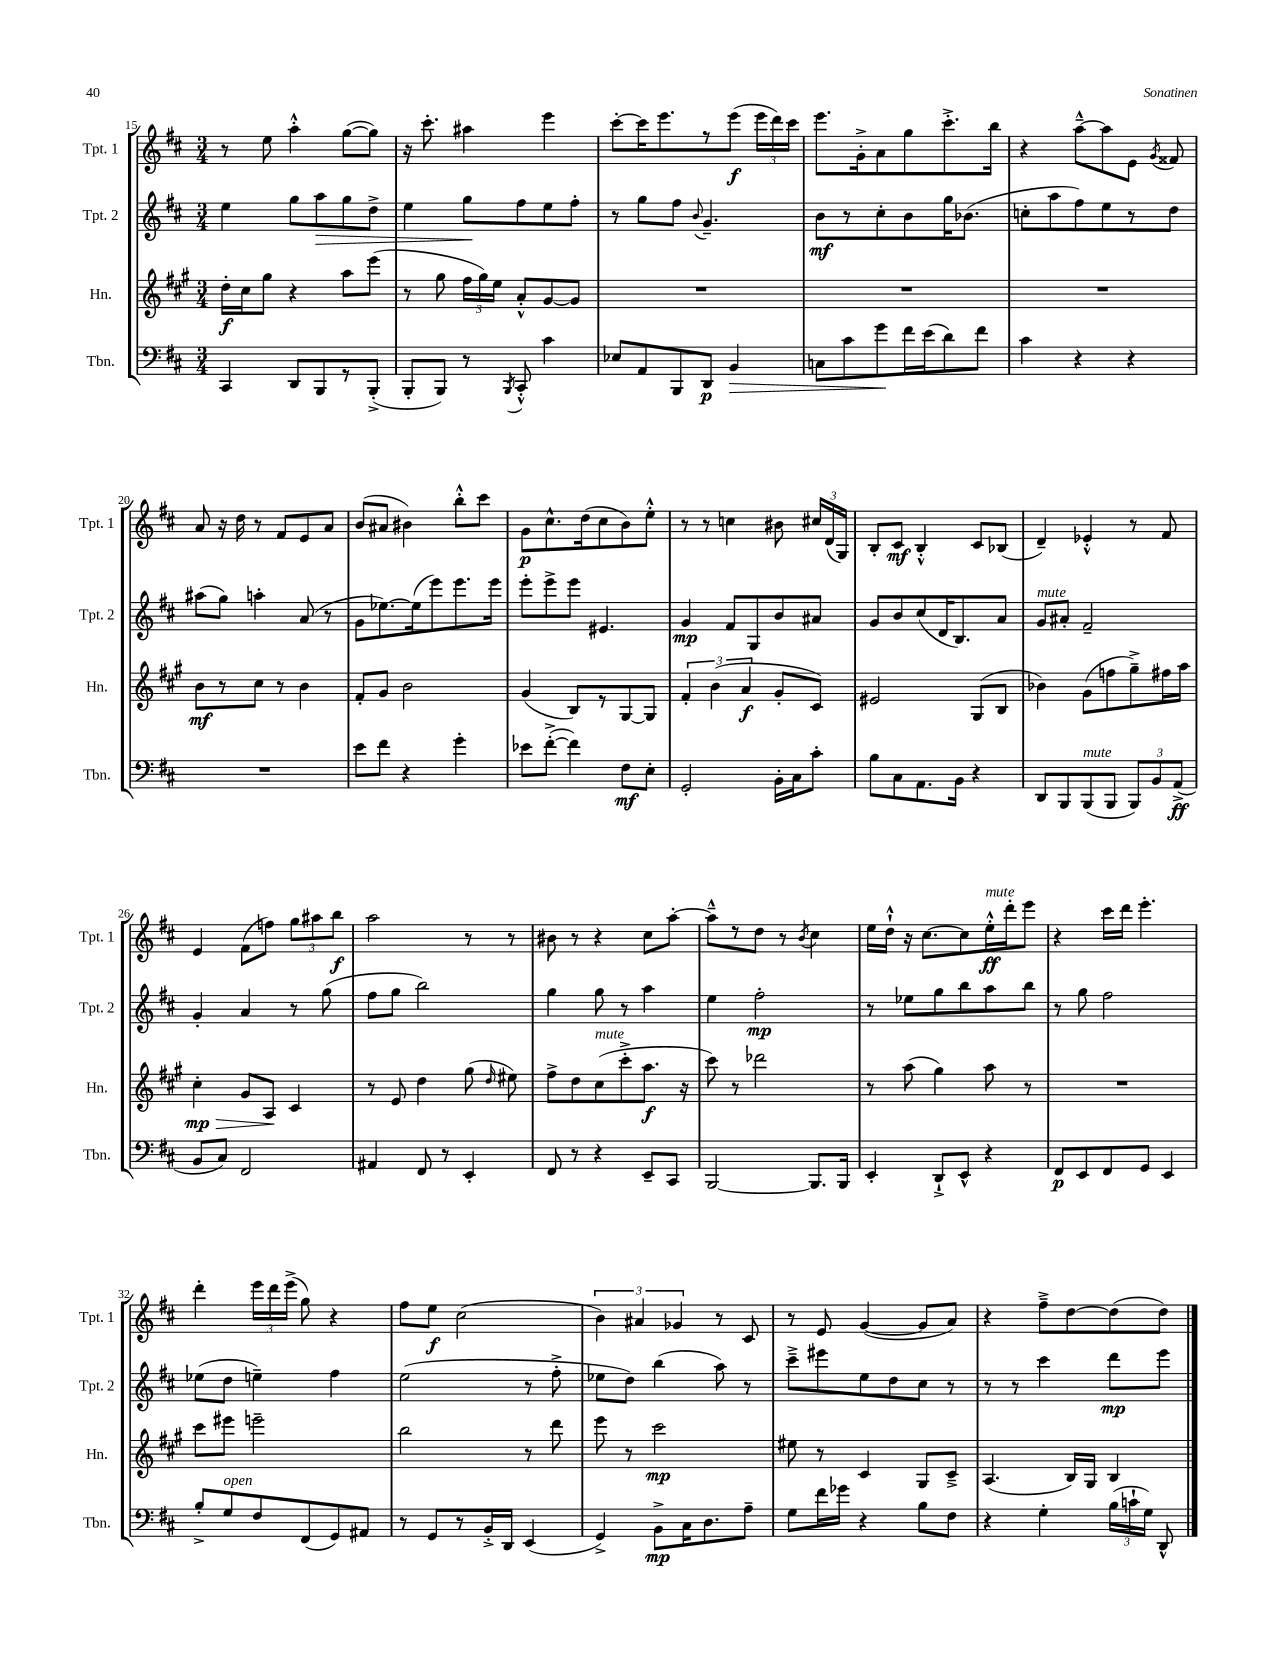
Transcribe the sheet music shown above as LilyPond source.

<<
\new StaffGroup <<
\new Staff = "s0" \with { instrumentName = "Tpt. 1" shortInstrumentName = "Tpt. 1" } {
    \clef treble \key d \major \numericTimeSignature \time 3/4
    \autoBeamOff r8 e''8 a''4-.-^ g''8[~( g''8]) |
    r16 cis'''8.-. ais''4 e'''4 |
    cis'''8[~-. cis'''16 e'''8. r8 e'''8]\f( \tuplet 3/2 { e'''16[ d'''16) cis'''16] } |
    e'''8.[ g'16-.-> a'8 g''8 cis'''8.-.-> b''16] |
    r4 a''8[~---^ a''8 e'8] \acciaccatura { g'8 } fisis'8 |
    a'8 r16 d''16 r8 fis'8[ e'8 a'8] |
    b'8[( ais'8] bis'4) b''8[-.-^ cis'''8] |
    g'8[\p cis''8.-^ d''16( cis''8 b'8) e''8]-.-^ |
    r8 r8 c''4 bis'8 \tuplet 3/2 { cis''16[ d'16( g16]) } |
    b8[-. cis'8]\mf b4-.-^ cis'8[ bes8]( |
    d'4--) ees'4-.-^ r8 fis'8 |
    e'4 fis'8[( f''8]) \tuplet 3/2 { g''8[ ais''8 b''8]\f } |
    a''2 r8 r8 |
    bis'8 r8 r4 cis''8[ a''8]~-. |
    a''8[---^ r8 d''8] r8 \acciaccatura { b'8 } cis''4 |
    e''16[ d''16]-!-^ r16 cis''8.[~ cis''8 e''16-.-^\ff^\markup { \italic "mute" } d'''16-. e'''8] |
    r4 cis'''16[ d'''16] e'''4.-. |
    d'''4-. \tuplet 3/2 { e'''16[ d'''16 e'''16]->( } g''8) r4 |
    fis''8[ e''8]\f cis''2( |
    \tuplet 3/2 { b'4) ais'4 ges'4 } r8 cis'8 |
    r8 e'8 g'4~( g'8[ a'8]) |
    r4 fis''8[---> d''8~ d''8( d''8]) \bar "|." |
}
\new Staff = "s1" \with { instrumentName = "Tpt. 2" shortInstrumentName = "Tpt. 2" } {
    \clef treble \key d \major \numericTimeSignature \time 3/4
    \autoBeamOff e''4 g''8[ a''8\> g''8 d''8]-> |
    e''4 g''8[\! fis''8 e''8 fis''8]-. |
    r8 g''8[ fis''8] \appoggiatura { b'8 } g'4.-- |
    b'8[\mf r8 cis''8-. b'8 g''16 bes'8.]( |
    c''8[-. a''8 fis''8) e''8 r8 d''8] |
    ais''8[( g''8]) a''4-. a'8( r8 |
    g'8[ ees''8.~) ees''16( e'''8) e'''8. e'''16] |
    e'''8[-. e'''8-> e'''8] eis'4. |
    g'4\mp fis'8[ g8 b'8 ais'8] |
    g'8[ b'8 cis''8( d'16 b8.) a'8] |
    g'8[^\markup { \italic "mute" } ais'8]-. fis'2-- |
    g'4-. a'4 r8 g''8( |
    fis''8[ g''8] b''2) |
    g''4 g''8 r8 a''4 |
    e''4 fis''2-.\mp |
    r8 ees''8[ g''8 b''8 a''8 b''8] |
    r8 g''8 fis''2 |
    ees''8[( d''8] e''4--) fis''4 |
    e''2( r8 fis''8-.-> |
    ees''8[ d''8]) b''4( a''8) r8 |
    cis'''8[---> eis'''8 e''8 d''8 cis''8] r8 |
    r8 r8 cis'''4 d'''8[\mp e'''8] \bar "|." |
}
\new Staff = "s2" \with { instrumentName = "Hn." shortInstrumentName = "Hn." } {
    \clef treble \key a \major \numericTimeSignature \time 3/4
    \autoBeamOff d''16[-.\f cis''16 gis''8] r4 a''8[ e'''8]( |
    r8 gis''8 \tuplet 3/2 { fis''16[ gis''16) e''16] } a'8[-.-^ gis'8~ gis'8] |
    R2. |
    R2. |
    R2. |
    b'8[\mf r8 cis''8] r8 b'4 |
    fis'8[-. gis'8] b'2 |
    gis'4( b8[) r8 gis8~ gis8] |
    \tuplet 3/2 { fis'4-. b'4( a'4\f } gis'8[-. cis'8]) |
    eis'2 gis8[( b8] |
    bes'4) gis'8[( f''8 gis''8--->) fis''16 a''16] |
    cis''4-.\mp\> gis'8[ a8]\! cis'4 |
    r8 e'8 d''4 gis''8( \grace { d''16 } eis''8) |
    fis''8[-> d''8 cis''8^\markup { \italic "mute" }( cis'''8-.-> a''8.]\f r16 |
    cis'''8) r8 des'''2 |
    r8 a''8( gis''4) a''8 r8 |
    R2. |
    cis'''8[ eis'''8] e'''2-- |
    b''2 r8 d'''8 |
    e'''8 r8 cis'''2\mp |
    eis''8 r8 cis'4 gis8[ cis'8]---> |
    a4.( b16[) gis16] b4 \bar "|." |
}
\new Staff = "s3" \with { instrumentName = "Tbn." shortInstrumentName = "Tbn." } {
    \clef bass \key d \major \numericTimeSignature \time 3/4
    \autoBeamOff cis,4 d,8[ b,,8 r8 b,,8]-.->( |
    b,,8[-. b,,8]) r8 \acciaccatura { b,,8 } cis,8-.-^ cis'4 |
    ees8[ a,8 b,,8 d,8]\p b,4\> |
    c8[ cis'8 g'8\! fis'16 e'16( d'8) fis'8] |
    cis'4 r4 r4 |
    R2. |
    e'8[ fis'8] r4 g'4-. |
    ees'8[ fis'8]~-.->( fis'4) fis8[\mf e8]-. |
    g,2-. b,16[-. cis16 cis'8]-. |
    b8[ cis8 a,8. b,16] r4 |
    d,8[ b,,8 b,,8^\markup { \italic "mute" }( b,,8] \tuplet 3/2 { b,,8[) b,8 a,8]->\ff( } |
    b,8[ cis8]) fis,2 |
    ais,4 fis,8 r8 e,4-. |
    fis,8 r8 r4 e,8[-- cis,8] |
    b,,2~ b,,8.[ b,,16] |
    e,4-. d,8[-!-> e,8]-^ r4 |
    fis,8[\p e,8 fis,8 g,8] e,4 |
    b8[-.-> g8^\markup { \italic "open" } fis8 fis,8( g,8) ais,8] |
    r8 g,8[ r8 b,16-.-> d,16] e,4( |
    g,4->) b,8[->\mp cis16 d8. a8]-- |
    g8[ fis'16 ges'16] r4 b8[ fis8] |
    r4 g4-. \tuplet 3/2 { b16[( c'16-! g16]) } d,8-^ \bar "|." |
}
>>
>>
\layout { \context { \Score currentBarNumber = #15 } }
